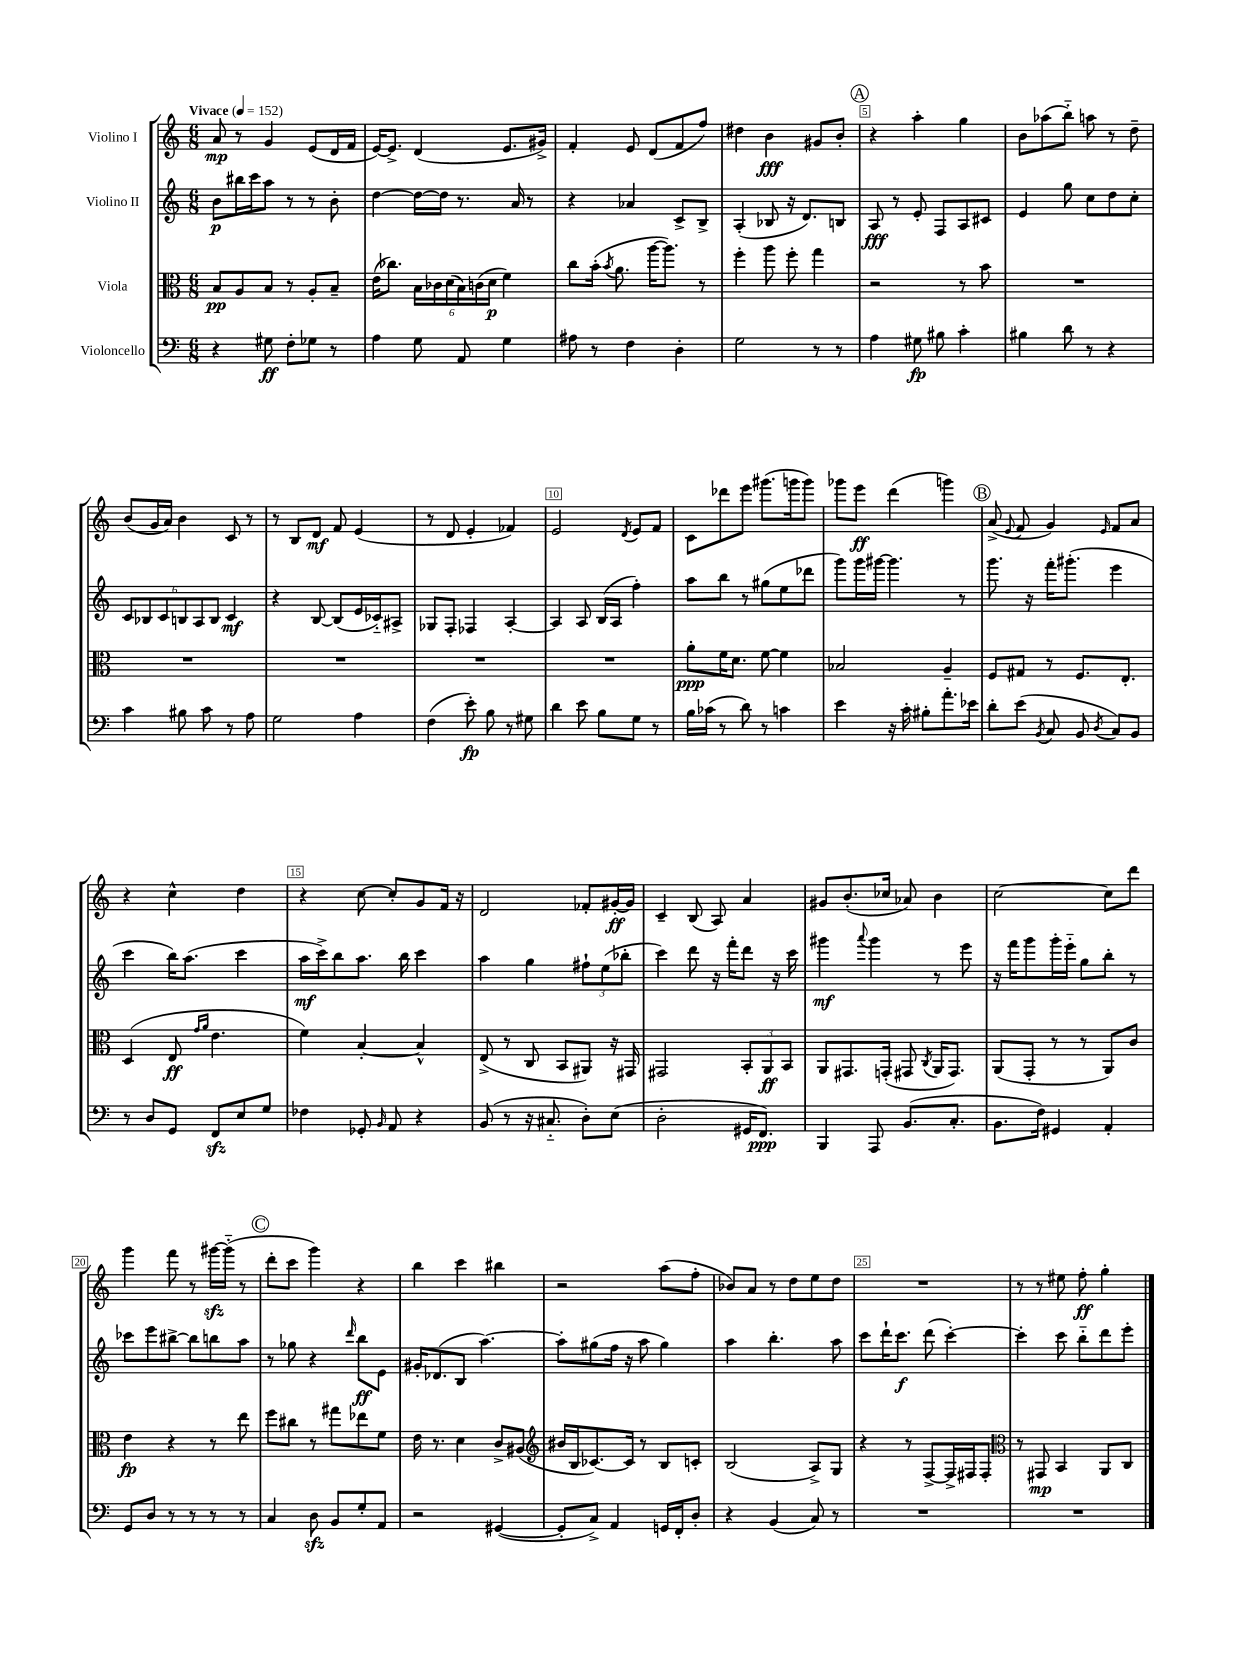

**kern	**dynam	**kern	**dynam	**kern	**dynam	**kern	**dynam
*part4	*part4	*part3	*part3	*part2	*part2	*part1	*part1
*staff4	*staff4	*staff3	*staff3	*staff2	*staff2	*staff1	*staff1
*I"Violoncello	*	*I"Viola	*	*I"Violino II	*	*I"Violino I	*
*clefF4	*	*clefC3	*	*clefG2	*	*clefG2	*
*k[]	*	*k[]	*	*k[]	*	*k[]	*
*M6/8	*	*M6/8	*	*M6/8	*	*M6/8	*
*MM152	*	*MM152	*	*MM152	*	*MM152	*
=1	=1	=1	=1	=1	=1	=1	=1
!	!	!	!	!	!	!LO:TX:a:B:t=Vivace	!
4r	.	8B/L	pp	8b\L	p	8a/	mp
.	.	8A/	.	16bb#X\L	.	8r	.
.	.	.	.	16ccc\J	.	.	.
8G#X\	ff	8B/J	.	8aa\J	.	4g/	.
8F'\L	.	8r	.	8r	.	.	.
8G-X\J	.	8A'/L	.	8r	.	(8e/L	.
8r	.	8B~/J	.	8b'\	.	16d/L	.
.	.	.	.	.	.	16f/JJ	.
=2	=2	=2	=2	=2	=2	=2	=2
4A\	.	(16e\KL	.	[4dd\	.	[16e/KL)	.
.	.	8.cc-X\J)	.	.	.	8.e^/J]	.
8G\	.	24B\LL	.	16dd\LL_	.	(4d/	.
.	.	24c-X\	.	.	.	.	.
.	.	.	.	16dd\JJ]	.	.	.
.	.	(24d\	.	.	.	.	.
8AA/	.	24B\)	.	8.r	.	.	.
.	.	(24cn\	.	.	.	.	.
.	.	24d\JJ	p	.	.	.	.
4G\	.	4f\)	.	.	.	8.e/L	.
.	.	.	.	16a/	.	.	.
.	.	.	.	8r	.	.	.
.	.	.	.	.	.	16g#X^/Jk)	.
=3	=3	=3	=3	=3	=3	=3	=3
8A#X\	.	8cc\L	.	4r	.	4f'/	.
8r	.	(16b'\Jk	.	.	.	.	.
.	.	8qb/	.	.	.	.	.
.	.	8.a\	.	.	.	.	.
4F\	.	.	.	4a-X/	.	8e/	.
.	.	[16aa\KL	.	.	.	(8d/L	.
.	.	8.aa\J])	.	.	.	.	.
4D'\	.	.	.	8c^/L	.	8f/	.
.	.	8r	.	8B^/J	.	8ff/J)	.
=4	=4	=4	=4	=4	=4	=4	=4
2G\	.	4ff'\	.	(4A'/	.	4dd#X\	.
.	.	8aa\	.	8B-X/	.	4b\	fff
.	.	8ff'\	.	16r	.	.	.
.	.	.	.	8.d/L)	.	.	.
8r	.	4gg\	.	.	.	8g#X/L	.
8r	.	.	.	8Bn/J	.	8b'/J	.
!!LO:REH:place=s1:t=A
=5	=5	=5	=5	=5	=5	=5	=5
4A\	.	2r	.	8A/	fff	4r	.
.	.	.	.	8r	.	.	.
8G#X\	fp	.	.	8e'/	.	4aa'\	.
8B#X\	.	.	.	8F/L	.	.	.
4c'\	.	8r	.	8A/	.	4gg\	.
.	.	8b\	.	8c#X/J	.	.	.
=6	=6	=6	=6	=6	=6	=6	=6
4B#X\	.	2.r	.	4e/	.	8b\L	.
.	.	.	.	.	.	(8aa-X\	.
8d\	.	.	.	8gg\	.	8bb\J)	.
8r	.	.	.	8cc\L	.	8aan\	.
4r	.	.	.	8dd\	.	8r	.
.	.	.	.	8cc'\J	.	8dd~\	.
!!LO:LB:g=z
=7	=7	=7	=7	=7	=7	=7	=7
4c\	.	2.r	.	12c/L	.	(8b/L	.
.	.	.	.	12B-X/	.	.	.
.	.	.	.	.	.	16g/L	.
.	.	.	.	12c/	.	.	.
.	.	.	.	.	.	16a/JJ)	.
8B#X\	.	.	.	12Bn/	.	4b\	.
.	.	.	.	12A/	.	.	.
8c\	.	.	.	.	.	.	.
.	.	.	.	12B/J	.	.	.
8r	.	.	.	4c/	mf	8c/	.
8A\	.	.	.	.	.	8r	.
=8	=8	=8	=8	=8	=8	=8	=8
2G\	.	2.r	.	4r	.	8r	.
.	.	.	.	.	.	8B/L	.
.	.	.	.	[8B/	.	8d/J	mf
.	.	.	.	(8B/L]	.	8f/	.
4A\	.	.	.	16e/L	.	(4e/	.
.	.	.	.	16c-X/J)	.	.	.
.	.	.	.	8A#X^/J	.	.	.
=9	=9	=9	=9	=9	=9	=9	=9
(4F\	.	2.r	.	8G-X/L	.	8r	.
.	.	.	.	8F'/J	.	8d/	.
8e'\)	fp	.	.	4F-X/	.	4e'/	.
8B\	.	.	.	.	.	.	.
8r	.	.	.	[4A'/	.	4f-X/)	.
8G#X\	.	.	.	.	.	.	.
=10	=10	=10	=10	=10	=10	=10	=10
4d\	.	2.r	.	4A/]	.	2e/	.
8e\	.	.	.	8A/	.	.	.
8B\L	.	.	.	(16B/LL	.	.	.
.	.	.	.	16A/JJ	.	.	.
.	.	.	.	.	.	8qd/	.
8G\J	.	.	.	4ff'\)	.	8e/L	.
8r	.	.	.	.	.	8f/J	.
=11	=11	=11	=11	=11	=11	=11	=11
16B\LL	.	8a'\L	ppp	8aa\L	.	8c\L	.
(16c-X\JJ	.	.	.	.	.	.	.
8r	.	16f\K	.	8bb\J	.	8ddd-X\	.
.	.	8.d\J	.	.	.	.	.
8d\)	.	.	.	8r	.	8eee\J	.
8r	.	[8f\	.	(8gg#X\L	.	(8.ggg#X\L	.
4cn\	.	4f\]	.	8ee\	.	.	.
.	.	.	.	.	.	16gggn\k	.
.	.	.	.	8ddd-X\J	.	8ggg\J)	.
=12	=12	=12	=12	=12	=12	=12	=12
4e\	.	2B-X/	.	8ggg\L)	.	8ggg-X\L	.
.	.	.	.	16ggg\L	.	8eee\J	ff
.	.	.	.	[16ggg#X\JJ	.	.	.
16r	.	.	.	4.ggg#\]	.	(4ddd\	.
16c'\	.	.	.	.	.	.	.
8B#X'\L	.	.	.	.	.	.	.
8.a'\	.	4A~/	.	.	.	4gggn\)	.
.	.	.	.	8r	.	.	.
16e-X\Jk	.	.	.	.	.	.	.
!!LO:REH:place=s1:t=B
=13	=13	=13	=13	=13	=13	=13	=13
8d'\L	.	8F/L	.	8.ggg\	.	(8a^/	.
.	.	.	.	.	.	8qqe/	.
(8e\J	.	8G#X/J	.	.	.	8f/	.
.	.	.	.	16r	.	.	.
8qBB/	.	.	.	.	.	.	.
8C/	.	8r	.	16fff'\KL	.	4g/)	.
.	.	.	.	(8.ggg#X'\J	.	.	.
8BB/	.	8.F/L	.	.	.	.	.
8qD/	.	.	.	.	.	16qqe/	.
8C/L)	.	.	.	4eee\	.	8f/L	.
.	.	8.E'/J	.	.	.	.	.
8BB/J	.	.	.	.	.	8a/J	.
!!LO:LB:g=z
=14	=14	=14	=14	=14	=14	=14	=14
8r	.	(4D/	.	4ccc\	.	4r	.
8D/L	.	.	.	.	.	.	.
8GG/J	.	8E/	ff	16bb\KL)	.	4cc^^\	.
.	.	.	.	(8.aa\J	.	.	.
.	.	16qqg/LL	.	.	.	.	.
.	.	16qqa/JJ	.	.	.	.	.
8FFzz/L	.	4.e\	.	.	.	.	.
8E/	.	.	.	4ccc\	.	4dd\	.
8G/J	.	.	.	.	.	.	.
=15	=15	=15	=15	=15	=15	=15	=15
4F-X\	.	4f\)	.	16aa\LL	mf	4r	.
.	.	.	.	16ccc^\J)	.	.	.
.	.	.	.	8bb\	.	.	.
8GG-X'/	.	[4B'/	.	8.aa\J	.	[8cc\	.
16qqBB/	.	.	.	.	.	.	.
8AA/	.	.	.	.	.	8cc'/L]	.
.	.	.	.	16bb\	.	.	.
4r	.	4B^^/]	.	4ccc\	.	8g/	.
.	.	.	.	.	.	16f/Jk	.
.	.	.	.	.	.	16r	.
=16	=16	=16	=16	=16	=16	=16	=16
(8BB/	.	(8E^/	.	4aa\	.	2d/	.
8r	.	8r	.	.	.	.	.
16r	.	8C/	.	4gg\	.	.	.
8.C#X/	.	.	.	.	.	.	.
.	.	8BB/L	.	.	.	.	.
8D'\L)	.	8AA#X/J)	.	12ff#X`\L	.	8f-X'/L	.
.	.	.	.	(12ee\	.	.	.
(8E\J	.	16r	.	.	.	[16g#X'/L	ff
.	.	.	.	12bb-X'\J	.	.	.
.	.	16GG#X/	.	.	.	16g#/JJ]	.
=17	=17	=17	=17	=17	=17	=17	=17
2D'\	.	2GG#X/	.	4ccc\)	.	4c~/	.
.	.	.	.	8ddd\	.	(8B/	.
.	.	.	.	16r	.	8A/)	.
.	.	.	.	16fff'\KL	.	.	.
16GG#X/KL	.	12BB'/L	.	8ddd\J	.	4a/	.
8.FF/J)	ppp	.	.	.	.	.	.
.	.	12AA/	ff	.	.	.	.
.	.	.	.	16r	.	.	.
.	.	12BB/J	.	.	.	.	.
.	.	.	.	16ccc\	.	.	.
=18	=18	=18	=18	=18	=18	=18	=18
4BBB/	.	8AA/L	.	4ggg#X\	mf	8g#X/L	.
.	.	8.GG#X/	.	.	.	(8.b'/	.
.	.	.	.	8qqaaa/	.	.	.
8AAA/	.	.	.	4ggg#\	.	.	.
.	.	(16GGn'/Jk	.	.	.	16cc-X/Jk	.
(8.BB/L	.	8GG#X/	.	.	.	8a-X/)	.
.	.	8qC/	.	.	.	.	.
.	.	16AA/KL	.	8r	.	4b\	.
8.C'/J	.	8.GG#/J)	.	.	.	.	.
.	.	.	.	8eee\	.	.	.
=19	=19	=19	=19	=19	=19	=19	=19
8.BB\L	.	(8AA/L	.	16r	.	[2cc\	.
.	.	.	.	16fff\KL	.	.	.
.	.	8GG'/J	.	8ggg\	.	.	.
16F\Jk)	.	.	.	.	.	.	.
4GG#X/	.	8r	.	16ggg'\L	.	.	.
.	.	.	.	16eee\JJ	.	.	.
.	.	8r	.	8gg\L	.	.	.
4AA'/	.	8AA/L)	.	8bb'\J	.	8cc\L]	.
.	.	8c/J	.	8r	.	8ddd\J	.
!!LO:LB:g=z
=20	=20	=20	=20	=20	=20	=20	=20
8GG/L	.	4e\	fp	8ccc-X\L	.	4ggg\	.
8D/J	.	.	.	8eee\	.	.	.
8r	.	4r	.	[8bb#X^\J	.	8fff\	.
8r	.	.	.	8bb#\L]	.	8r	.
8r	.	8r	.	8bbn\	.	[16ggg#Xzz\LL	.
.	.	.	.	.	.	(16ggg#\JJ]	.
8r	.	8ee\	.	8aa\J	.	8r	.
!!LO:REH:place=s1:t=C
=21	=21	=21	=21	=21	=21	=21	=21
4C/	.	8ff\L	.	8r	.	8ddd'\L	.
.	.	8cc#X\J	.	8gg-X\	.	8ccc\J	.
8Dzz\	.	8r	.	4r	.	4ggg\)	.
8BB/L	.	8gg#X\L	.	.	.	.	.
.	.	.	.	16qqddd/	.	.	.
8G'/	.	8ee-X\	.	8bb\L	ff	4r	.
8AA/J	.	8f\J	.	8e\J	.	.	.
=22	=22	=22	=22	=22	=22	=22	=22
2r	.	16e\	.	16g#X'/KL	.	4bb\	.
.	.	8.r	.	(8.d-X/	.	.	.
.	.	4d\	.	8B/J	.	4ccc\	.
.	.	.	.	[4.aa\)	.	.	.
([4GG#X/	.	8c^/L	.	.	.	4bb#X\	.
.	.	(8A#X/J	.	.	.	.	.
=23	=23	=23	=23	=23	=23	=23	=23
*	*	*clefG2	*	*	*	*	*
8GG#'/L]	.	16b#X/LL	.	8aa'\L]	.	2r	.
.	.	16B/J	.	.	.	.	.
8C^/J)	.	[8.c-X/)	.	(8gg#X\	.	.	.
4AA/	.	.	.	16ff\Jk	.	.	.
.	.	16c-/Jk]	.	16r	.	.	.
.	.	8r	.	8aa\	.	.	.
16GGn/LL	.	8B/L	.	4gg#\)	.	(8aa\L	.
16FF'/J	.	.	.	.	.	.	.
8D'/J	.	8cn'/J	.	.	.	8ff'\J	.
=24	=24	=24	=24	=24	=24	=24	=24
4r	.	(2B/	.	4aa\	.	8b-X/L)	.
.	.	.	.	.	.	8a/J	.
(4BB/	.	.	.	4.bb'\	.	8r	.
.	.	.	.	.	.	8dd\L	.
8C/)	.	8A^/L)	.	.	.	8ee\	.
8r	.	8G/J	.	8aa\	.	8dd\J	.
=25	=25	=25	=25	=25	=25	=25	=25
2.r	.	4r	.	8ccc\L	.	2.r	.
.	.	.	.	16ddd`\K	.	.	.
.	.	.	.	8.ccc\J	f	.	.
.	.	8r	.	.	.	.	.
.	.	[8F^/L	.	(8ddd\	.	.	.
.	.	16F^/L]	.	[4ccc'\)	.	.	.
.	.	16F#X/J	.	.	.	.	.
.	.	8F#'/J	.	.	.	.	.
=26	=26	=26	=26	=26	=26	=26	=26
*	*	*clefC3	*	*	*	*	*
2.r	.	8r	.	4ccc'\]	.	8r	.
.	.	8GG#X/	mp	.	.	8r	.
.	.	4BB/	.	8ccc\	.	8ee#X\	.
.	.	.	.	8bb\L	.	8ff'\	ff
.	.	8AA/L	.	8ddd\	.	4gg'\	.
.	.	8C/J	.	8eee'\J	.	.	.
==	==	==	==	==	==	==	==
*-	*-	*-	*-	*-	*-	*-	*-
